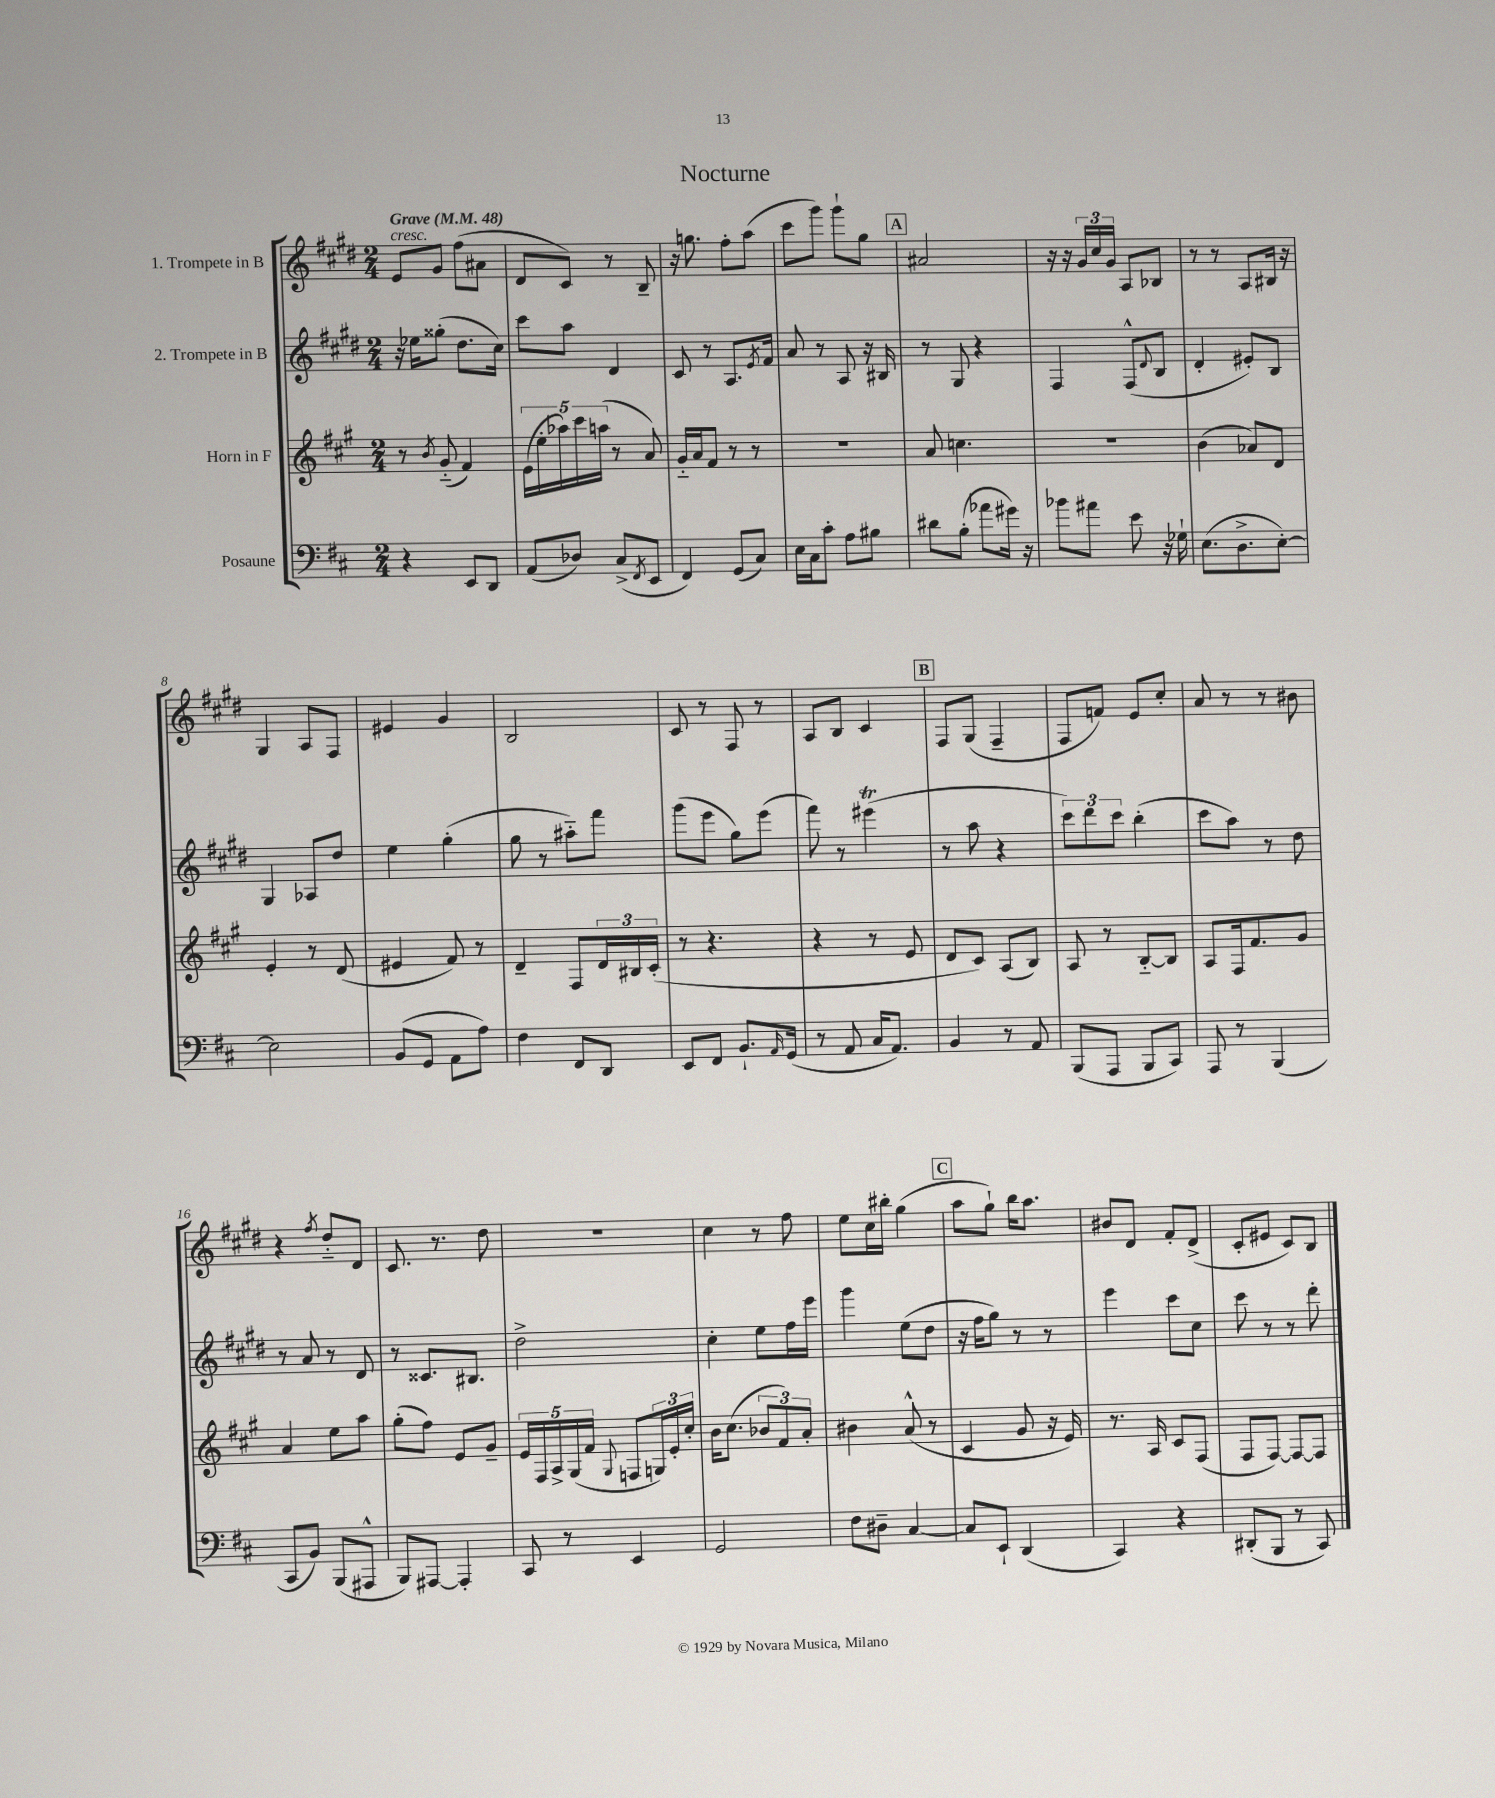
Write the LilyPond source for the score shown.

\header { title = "Nocturne" }
<<
\new StaffGroup <<
\new Staff = "s0" \with { instrumentName = "1. Trompete in B" } {
    \clef treble \key e \major \numericTimeSignature \time 2/4 \tempo "Grave" 4 = 48
    e'8^\markup { \italic "cresc." } gis'8 fis''8( ais'8 |
    dis'8 cis'8) r8 b8-- |
    r16 g''8. fis''8-. a''8( |
    cis'''8 gis'''8) gis'''8-! gis''8 |
    \mark \markup { \box "A" } ais'2 |
    r16 r16 \tuplet 3/2 { gis'16 cis''16 gis'16 } a8 bes8 |
    r8 r8 a8 bis16 r16 |
    gis4 a8 fis8 |
    eis'4 gis'4 |
    b2 |
    cis'8 r8 fis8 r8 |
    a8 b8 cis'4 |
    \mark \markup { \box "B" } fis8 gis8( fis4-- |
    fis8 f'8) e'8 cis''8-. |
    a'8 r8 r8 bis'8 |
    r4 \acciaccatura { fis''8 } dis''8-_ dis'8 |
    cis'8. r8. dis''8 |
    R2 |
    cis''4 r8 fis''8 |
    e''8 cis''16 bis''16-. gis''4( |
    \mark \markup { \box "C" } a''8 gis''8-!) b''16 a''8. |
    bis'8 dis'8 fis'8-. dis'8->( |
    cis'8-. eis'8 cis'8) b8 \bar "|." |
}
\new Staff = "s1" \with { instrumentName = "2. Trompete in B" } {
    \clef treble \key e \major \numericTimeSignature \time 2/4
    r16 ees''16 gisis''8-.( dis''8. cis''16) |
    cis'''8 a''8 dis'4 |
    cis'8 r8 a8. \acciaccatura { e'8 } fis'16 |
    a'8 r8 a8 r16 bis16 |
    \mark \markup { \box "A" } r8 gis8 r4 |
    fis4 fis8-^( \appoggiatura { dis'8 } b8 |
    dis'4-. eis'8-.) b8 |
    gis4 aes8 dis''8 |
    e''4 gis''4-.( |
    gis''8 r8 ais''8-_) fis'''8 |
    gis'''8( e'''8 gis''8) e'''8( |
    fis'''8) r8 eis'''4\trill( |
    \mark \markup { \box "B" } r8 a''8 r4 |
    \tuplet 3/2 { cis'''8) dis'''8 cis'''8 } b''4-.( |
    cis'''8 a''8) r8 dis''8 |
    r8 a'8 r8 dis'8 |
    r8 cisis'8. bis8. |
    dis''2-> |
    cis''4-. e''8 fis''16 e'''16 |
    gis'''4 e''8( dis''8 |
    \mark \markup { \box "C" } r16 fis''16 gis''8) r8 r8 |
    e'''4 cis'''8 cis''8 |
    cis'''8 r8 r8 dis'''8-. \bar "|." |
}
\new Staff = "s2" \with { instrumentName = "Horn in F" } {
    \clef treble \key a \major \numericTimeSignature \time 2/4
    r8 \acciaccatura { b'8 } gis'8-_( fis'4) |
    \tuplet 5/4 { e'16( e''16-. aes''16) cis'''16 a''16( } r8 a'8) |
    gis'16-_ a'16 fis'8 r8 r8 |
    R2 |
    \mark \markup { \box "A" } a'8 c''4. |
    R2 |
    b'4( aes'8) d'8 |
    e'4-. r8 d'8( |
    eis'4 fis'8) r8 |
    d'4-- fis8 \tuplet 3/2 { d'16 bis16 cis'16-.( } |
    r8 r4. |
    r4 r8 e'8 |
    \mark \markup { \box "B" } d'8 cis'8) a8( b8) |
    a8 r8 b8~-_ b8 |
    a8 fis16 fis'8. gis'8 |
    a'4 e''8 a''8 |
    gis''8-.( fis''8) e'8 gis'8-- |
    \tuplet 5/4 { e'16 fis16 a16-> gis16( fis'16 } \appoggiatura { gis8 } f8 \tuplet 3/2 { g16) e'16-. cis''16-. } |
    b'16 cis''8.( \tuplet 3/2 { bes'8 fis'8) a'8-. } |
    bis'4 a'8-^( r8 |
    \mark \markup { \box "C" } cis'4 gis'8 r16 e'16) |
    r8. a16 cis'8 fis8( |
    fis8 fis8~) fis8~ fis8 \bar "|." |
}
\new Staff = "s3" \with { instrumentName = "Posaune" } {
    \clef bass \key d \major \numericTimeSignature \time 2/4
    r4 e,8 d,8 |
    a,8( des8) cis8->( \acciaccatura { fis,8 } e,8 |
    fis,4) g,8( cis8) |
    e16 cis16 cis'8-. a8 bis8 |
    \mark \markup { \box "A" } dis'8 b8-.( aes'8 gis'16) r16 |
    bes'8 ais'8 e'8 r16 ges16-! |
    e8.( d8.-> e8~-.) |
    e2 |
    b,8( g,8 a,8 a8) |
    fis4 fis,8 d,8 |
    e,8 fis,8 b,8.-! \grace { a,16 } g,16( |
    r8 a,8 cis16 a,8.) |
    \mark \markup { \box "B" } b,4 r8 a,8 |
    b,,8( a,,8 b,,8 cis,8) |
    a,,8 r8 b,,4( |
    cis,8 b,8) b,,8( ais,,8-^ |
    b,,8) ais,,8~ ais,,4-. |
    cis,8 r8 e,4 |
    g,2 |
    fis8 dis8-- cis4~ |
    \mark \markup { \box "C" } cis8 e,8-! d,4( |
    cis,4) r4 |
    dis,8-.( b,,8 r8 cis,8) \bar "|." |
}
>>
>>
